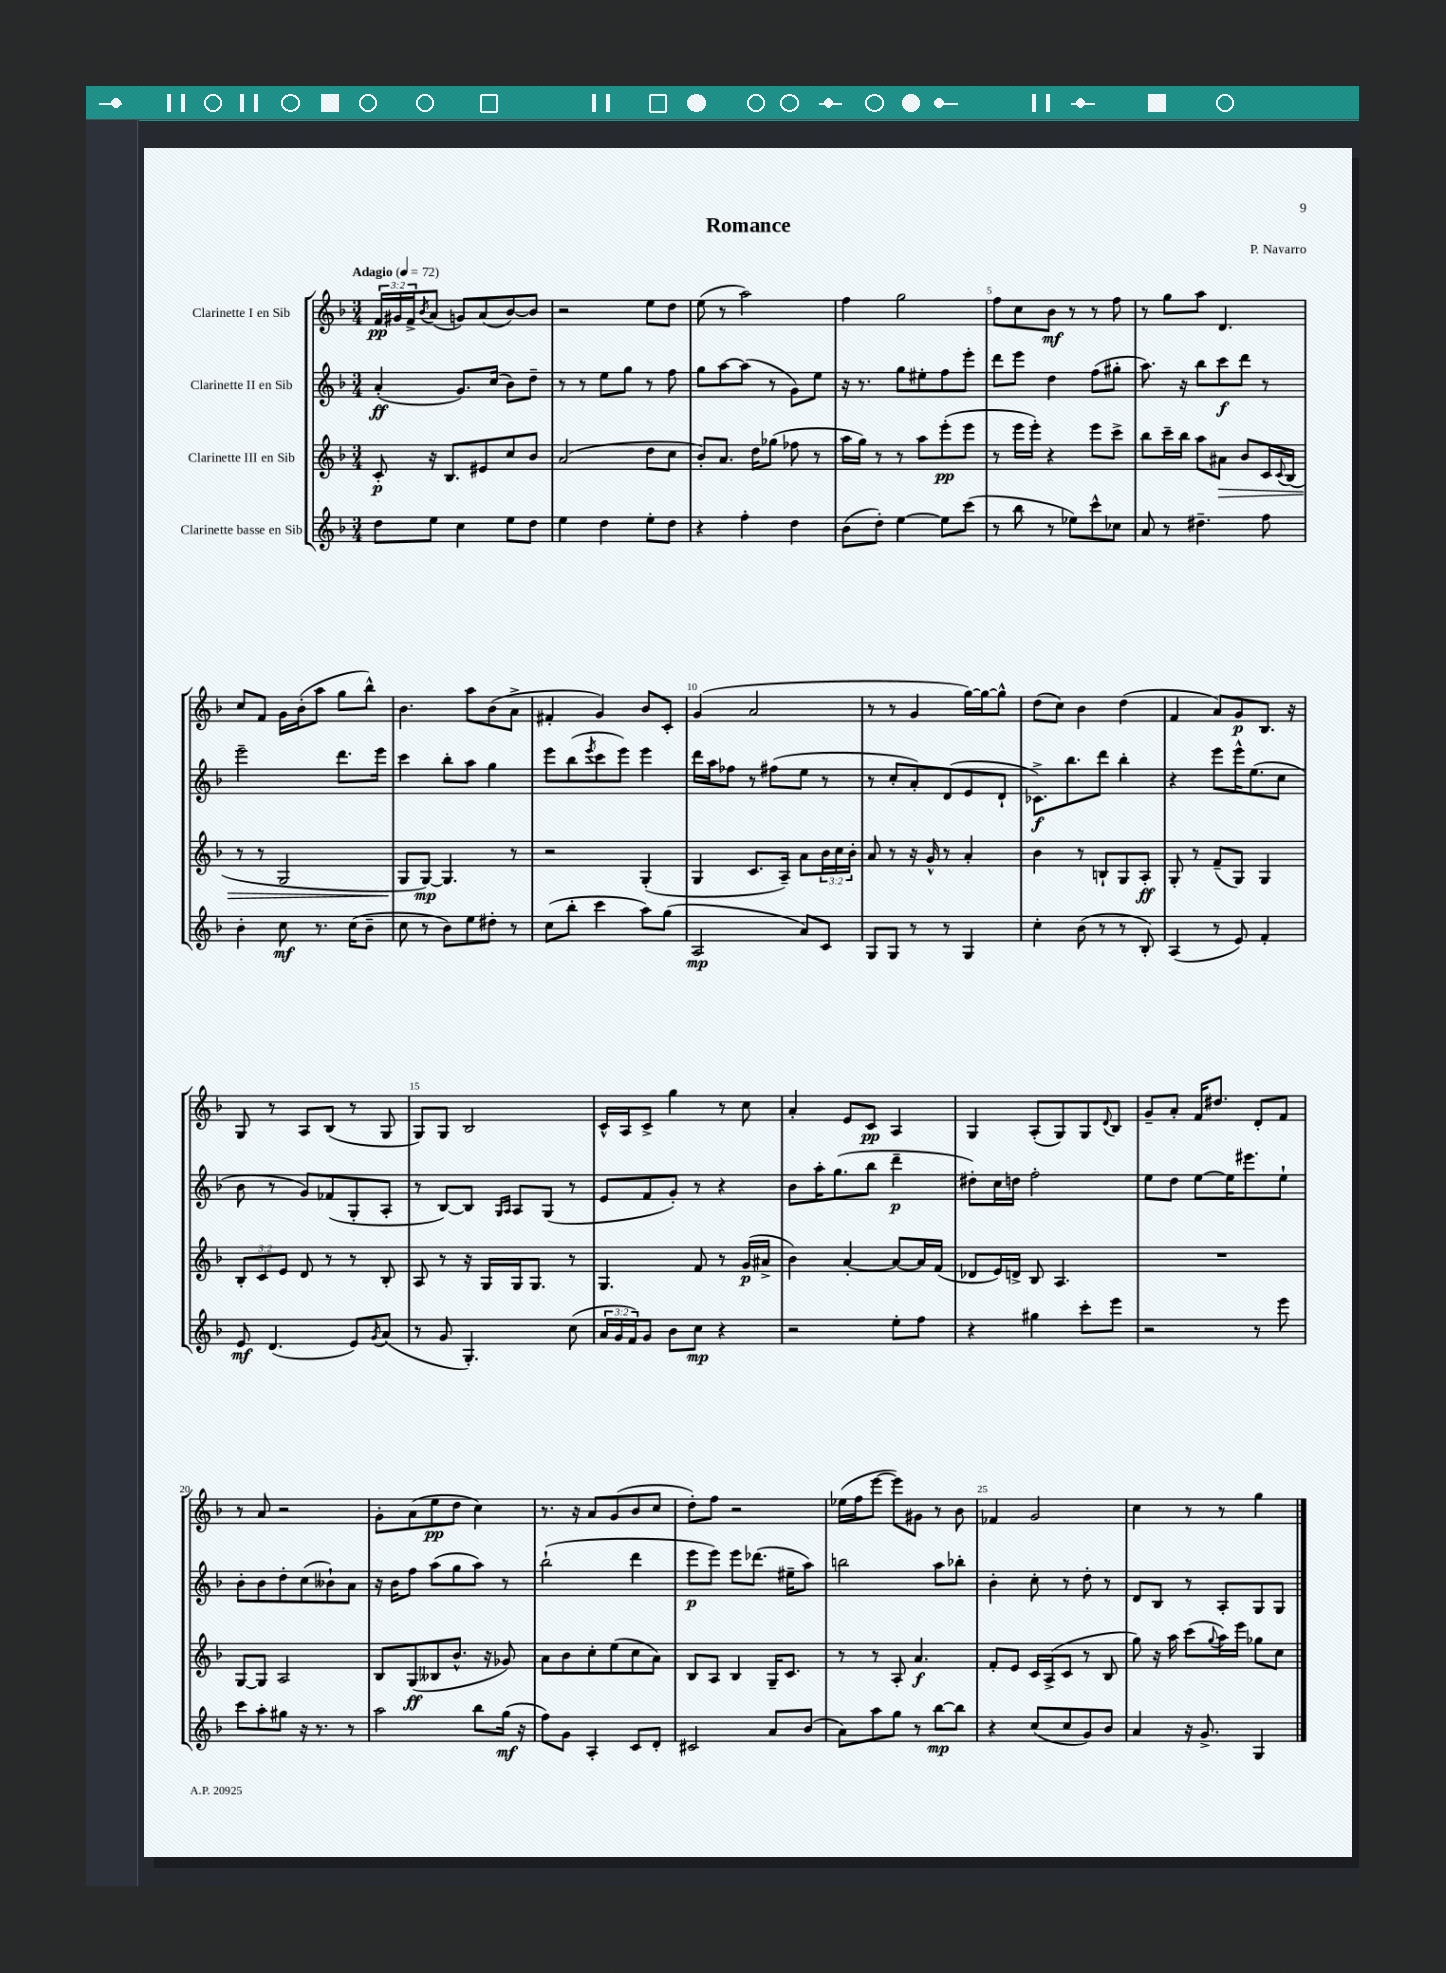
\header { title = "Romance" composer = "P. Navarro" }
<<
\new StaffGroup <<
\new Staff = "s0" \with { instrumentName = "Clarinette I en Sib" } {
    \clef treble \key f \major \numericTimeSignature \time 3/4 \override Staff.TupletNumber.text = #tuplet-number::calc-fraction-text \tempo "Adagio" 4 = 72
    \tuplet 3/2 { f'16\pp gis'16 f'16-> } \acciaccatura { bes'8 } a'8( g'8) a'8( bes'8~) bes'8 |
    r2 e''8 d''8 |
    e''8( r8 a''2) |
    f''4 g''2 |
    f''8 c''8 bes'8\mf r8 r8 f''8 |
    r8 g''8 a''8 d'4. |
    c''8 f'8 g'16 bes'16-.( a''8 g''8 bes''8-^) |
    bes'4. a''8 bes'8( a'8-> |
    fis'4-. g'4) bes'8 c'8-. |
    g'4( a'2 |
    r8 r8 g'4 g''16~) g''16~ g''8-^ |
    d''8( c''8) bes'4 d''4( |
    f'4 a'8) g'8\p bes8. r16 |
    g8 r8 a8 bes8( r8 g8 |
    g8) g8 bes2 |
    c'16-^ a16 c'8-> g''4 r8 c''8 |
    a'4-. e'8 c'8\pp a4 |
    g4 a8-.( g8) g8 \appoggiatura { d'8 } bes8 |
    g'8-- a'8-. f'16 dis''8. d'8-. f'8 |
    r8 a'8 r2 |
    g'8-. a'8( e''8\pp d''8 c''4) |
    r8. r16 a'8 g'8( bes'8 c''8 |
    d''8-.) f''8 r2 |
    ees''16( f''16 e'''8~ e'''8) gis'8 r8 bes'8 |
    fes'4 g'2 |
    c''4 r8 r8 g''4 \bar "|." |
}
\new Staff = "s1" \with { instrumentName = "Clarinette II en Sib" } {
    \clef treble \key f \major \numericTimeSignature \time 3/4
    a'4-.\ff( g'8.) c''16( bes'8) d''8-- |
    r8 r8 e''8 g''8 r8 f''8 |
    g''8 a''8~ a''8( r8 g'8) e''8 |
    r16 r8. g''8 eis''8-. f''8 e'''8-. |
    d'''8 e'''8 d''4 f''8( gis''8-. |
    a''8.) r16 bes''8 c'''8\f d'''8 r8 |
    e'''2-- d'''8. e'''16 |
    c'''4 bes''8-. a''8 g''4 |
    e'''8 bes''8( \acciaccatura { e'''8 } c'''8 e'''8) e'''4 |
    d'''16 a''16 fes''8 r8 fis''8( e''8 r8 |
    r8 c''8-. a'8-.) d'8( e'8 d'8-! |
    ces'8.->\f) bes''8. d'''8 bes''4-. |
    r4 e'''8 e'''16-^ e''8.( c''8 |
    bes'8 r8 g'8) fes'8( g8-. a8-. |
    r8 bes8~) bes8 \grace { g16 a16 } a8 g8( r8 |
    e'8 f'8 g'8-.) r8 r4 |
    bes'8 a''16-. g''8.( bes''8 d'''4--\p |
    dis''8-.) c''16 d''16 f''2-. |
    e''8 d''8 e''8~ e''16 eis'''8. e''8-! |
    bes'8-. bes'8 d''8-. c''8( beses'8-!) a'8 |
    r16 bes'16 f''8 a''8( g''8 a''8) r8 |
    bes''2-!( d'''4 |
    e'''8\p e'''8) e'''8 des'''8.( eis''16-- a''8) |
    b''2 a''8 bes''8-. |
    bes'4-. c''8-. r8 d''8-. r8 |
    d'8 bes8 r8 a8-. g8 g8 \bar "|." |
}
\new Staff = "s2" \with { instrumentName = "Clarinette III en Sib" } {
    \clef treble \key f \major \numericTimeSignature \time 3/4 \override Staff.TupletNumber.text = #tuplet-number::calc-fraction-text
    c'8-.\p r16 bes8. eis'8 c''8 bes'8 |
    a'2( d''8 c''8 |
    bes'8-.) a'8. d''16 ges''8( fes''8 r8 |
    a''16 g''16) r8 r8 a''8 e'''8-.\pp( e'''8 |
    r8 e'''16 e'''16-.) r4 e'''8 c'''8-> |
    bes''8 c'''16-- bes''16 a''8 ais'8\> bes'8 c'16 \appoggiatura { c'8 } bes16( |
    r8 r8 g2 |
    g8\! g8~\mp) g4. r8 |
    r2 g4-.( |
    g4 c'8. a16--) a'8 \tuplet 3/2 { bes'16 c''16 bes'16-. } |
    a'8 r8 r16 g'16-^ r8 a'4-. |
    bes'4 r8 b8-! g8 a8-.\ff |
    g8-. r8 f'8--( g8) g4 |
    \tuplet 3/2 { bes8-. c'8 e'8 } d'8 r8 r8 bes8-. |
    a8 r8 r16 g16 g16 g8. r8 |
    g4. f'8 r8 g'16\p( ais'16-> |
    bes'4) a'4~-. a'8~ a'16 f'16( |
    des'8 e'16) d'16-> bes8 a4. |
    R2. |
    g8~ g8 a2 |
    bes8 g8\ff( beses8 bes'8.-^ r16 ges'8) |
    a'8 bes'8 c''8-. e''8( c''8 a'8) |
    bes8 a8 bes4 g16-- c'8. |
    r8 r8 a8-. a'4.\f |
    f'8-. e'8 c'16 a16->( c'8 r8 bes8 |
    g''8) r16 a''16 c'''8( \appoggiatura { g''8 } a''16) e'''16 ges''8 c''8 \bar "|." |
}
\new Staff = "s3" \with { instrumentName = "Clarinette basse en Sib" } {
    \clef treble \key f \major \numericTimeSignature \time 3/4 \override Staff.TupletNumber.text = #tuplet-number::calc-fraction-text
    d''8 e''8 c''4 e''8 d''8 |
    e''4 d''4 e''8-. d''8 |
    r4 f''4-. d''4 |
    bes'8( d''8-.) e''4~ e''8 c'''8( |
    r8 bes''8 r8 ees''8) c'''8-^ ces''8 |
    a'8 r8 dis''4.-- f''8 |
    bes'4-. c''8\mf r8. c''16( bes'8-- |
    c''8 r8 bes'8) e''8 dis''8-. r8 |
    c''8( bes''8-. c'''4 a''8) g''8( |
    a2\mp a'8) c'8 |
    g8 g8 r8 r8 g4 |
    c''4-. bes'8( r8 r8 bes8-.) |
    a4( r8 e'8) f'4-. |
    e'8\mf d'4.( e'8) \acciaccatura { g'8 } a'8( |
    r8 g'8 g4.-.) c''8( |
    \tuplet 3/2 { a'16 g'16 f'16) } g'8 bes'8 c''8\mp r4 |
    r2 e''8-. f''8 |
    r4 gis''4 c'''8-. e'''8 |
    r2 r8 e'''8 |
    c'''8 a''8-. gis''8 r16 r8. r8 |
    a''2 bes''8 g''16\mf( r16 |
    f''8) g'8 a4-. c'8 d'8-. |
    cis'2 a'8 bes'8( |
    a'8) a''8 g''8 r8 bes''8~\mp bes''8 |
    r4 c''8( c''8 g'8) bes'8 |
    a'4 r16 g'8.-> g4 \bar "|." |
}
>>
>>
\layout { \context { \Score \override BarNumber.break-visibility = ##(#f #t #t) barNumberVisibility = #(every-nth-bar-number-visible 5) } }
